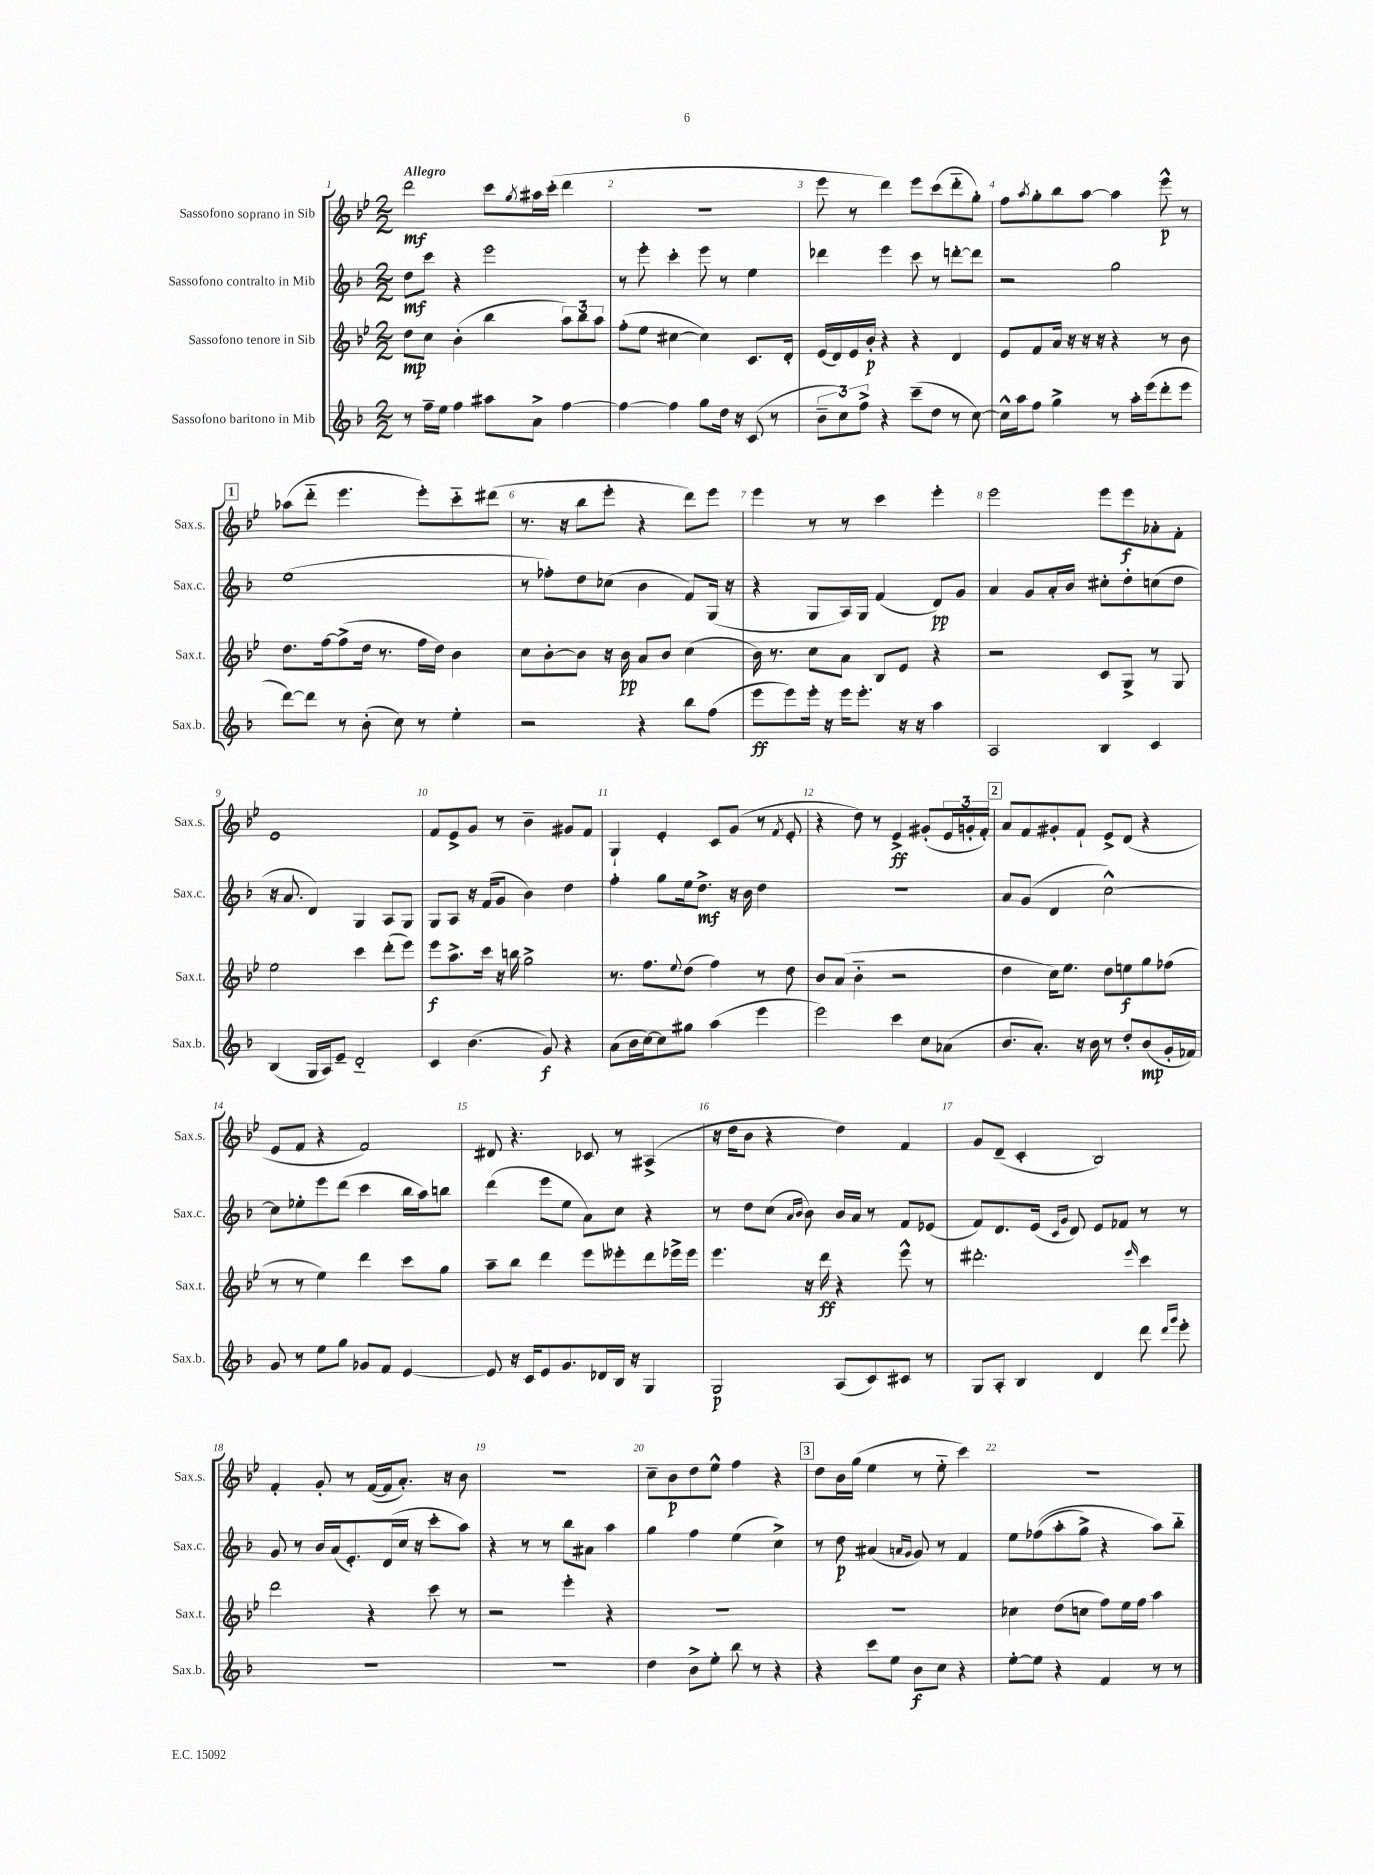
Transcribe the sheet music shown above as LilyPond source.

<<
\new StaffGroup <<
\new Staff = "s0" \with { instrumentName = "Sassofono soprano in Sib" shortInstrumentName = "Sax.s." } {
    \clef treble \key bes \major \numericTimeSignature \time 2/2 \tempo "Allegro"
    d'''2\mf c'''8 \acciaccatura { g''8 } ais''16 c'''16-.( d'''4 |
    R1 |
    ees'''8 r8 d'''4) ees'''8 c'''8( d'''8-_ g''8-.) |
    f''8 \acciaccatura { a''8 } g''8-. bes''8 a''8~ a''4 ees'''8-^\p r8 |
    \mark \markup { \box "1" } aes''8( d'''8-_ ees'''4. ees'''8-.) c'''8-_ dis'''8( |
    r8. r16 bes''8 ees'''8-. r4 d'''8) ees'''8 |
    ees'''4 r8 r8 c'''4 ees'''4-. |
    ees'''2 ees'''8 ees'''8\f aes'8-. f'8-. |
    ees'1 |
    f'8 ees'8-> g'8 r8 bes'4-- gis'8 f'8 |
    g4-! ees'4-. c'8 g'8( r8 \acciaccatura { f'8 } ees'8-. |
    r4 d''8) r8 ees'4->\ff gis'8-.( \tuplet 3/2 { ees'16 g'16-. f'16-.) } |
    \mark \markup { \box "2" } a'8 f'8 gis'8-. f'8-! ees'8-> d'8( r4 |
    ees'8 f'8 r4 f'2) |
    dis'8 r4. ces'8 r8 ais4->( |
    r16 d''16 bes'8 r4 d''4) f'4 |
    g'8 d'8--( c'4-. bes2) |
    f'4-. g'8-. r8 f'16~( f'16 a'8.-.) r16 bes'8 |
    R1 |
    c''8-- bes'8\p d''8 ees''8-^ f''4 r4 |
    \mark \markup { \box "3" } d''8 bes'16 g''16( ees''4 r8 ees''8-_ c'''4) |
    r1 \bar "|." |
}
\new Staff = "s1" \with { instrumentName = "Sassofono contralto in Mib" shortInstrumentName = "Sax.c." } {
    \clef treble \key f \major \numericTimeSignature \time 2/2
    d''8\mf c'''8 r4 e'''2 |
    r8 e'''8-. c'''4-. e'''8 r8 e''4 |
    des'''4 e'''4 c'''8 r8 d'''8~-. d'''8 |
    r2 g''2 |
    \mark \markup { \box "1" } e''1( |
    r8 fes''8-.) d''8 ces''8( bes'4 f'8) g16( r16 |
    r4 g8 a16) g16 f'4( d'8\pp) g'8 |
    a'4 g'8 a'16-. bes'16 cis''8-. d''8-. c''8( d''8 |
    r16 a'8. d'4) g4 a8 g8 |
    g8 a8 r16 f'16( g'8 bes'4) d''4 |
    f''4-. g''8 e''16 d''8.->\mf r16 bes'16 d''4 |
    r1 |
    \mark \markup { \box "2" } a'8 g'8( d'4 c''2~-^) |
    c''8 ees''8-. e'''8 d'''8( c'''4 bes''16 a''16) b''8 |
    d'''4( e'''8 e''8 a'8) c''8 r4 |
    r8 d''8 c''8( \grace { a'16 bes'16 } bes'8) bes'16 a'16 r8 f'8 ees'8( |
    f'8) d'8. e'16( \grace { c'16 g'16 } d'8) e'8 fes'8 r8 r8 |
    g'8 r8 bes'16 a'16( e'8.-.) d'16( c''16 r16 c'''8-. a''8) |
    r4 r8 r8 bes''8 ais'8 a''4 |
    g''4 f''4 e''4( c''4->) |
    \mark \markup { \box "3" } r8 d''8\p ais'4( \grace { a'16 g'16 } g'8) r8 f'4 |
    e''8 fes''8(\( a''8-. g''8->) r4 a''8\) bes''8-_ \bar "|." |
}
\new Staff = "s2" \with { instrumentName = "Sassofono tenore in Sib" shortInstrumentName = "Sax.t." } {
    \clef treble \key bes \major \numericTimeSignature \time 2/2
    d''8\mp c''8 bes'4-.( bes''4 \tuplet 3/2 { a''8) bes''8 a''8 } |
    f''8-.( ees''8 cis''4~ cis''4) c'8. d'16-. |
    ees'16( d'16) ees'16 bes'16-.\p r4 r4 d'4 |
    ees'8 f'8 a'16 r16 r16 r16 r4 r8 bes'8 |
    \mark \markup { \box "1" } d''8. f''16~ f''8->( d''16 r8. f''16 d''16) bes'4 |
    c''8 bes'8~-. bes'8 r16 bes'16\pp a'8 bes'8 c''4( |
    bes'16) r8. c''8 a'8 bes8 ees'8 r4 |
    r2 c'8 g8-> r8 g8 |
    ees''2 c'''4 d'''8-.( ees'''8) |
    ees'''8\f a''8.-> c'''16 r16 b''16 g''2-> |
    r8. f''8. \appoggiatura { ees''8 } d''8( f''4) r8 d''8 |
    bes'8 a'8( bes'4-_ r2 |
    \mark \markup { \box "2" } d''4 c''16) ees''8. d''8 e''8\f g''8 fes''8( |
    r8 r8 ees''4) d'''4 c'''8 g''8 |
    a''8-- bes''8 d'''4 ees'''8 eeses'''8-. d'''8 ees'''16-> ees'''16 |
    ees'''4. r16 d'''16\ff r4 ees'''8-^ r8 |
    dis'''2.-. \grace { ees'''16 } c'''4 |
    d'''2 r4 c'''8 r8 |
    r2 ees'''4-. r4 |
    R1 |
    \mark \markup { \box "3" } R1 |
    ces''4 d''8( c''8 f''8) ees''16 f''16 a''4 \bar "|." |
}
\new Staff = "s3" \with { instrumentName = "Sassofono baritono in Mib" shortInstrumentName = "Sax.b." } {
    \clef treble \key f \major \numericTimeSignature \time 2/2
    r8 f''16-- e''16 f''4 ais''8 a'8-> f''4~ |
    f''4~ f''4 g''8 d''16 r16 c'8( r8 |
    \tuplet 3/2 { bes'8-- c''8) f''8-> } r4 c'''8--( d''8 r8 c''8~) |
    c''16-^ a''16 f''8 g''4-> r8 a''16-. e'''16( d'''8-. e'''8 |
    \mark \markup { \box "1" } d'''8~) d'''8 r8 bes'8-.( c''8) r8 e''4-. |
    r2 r4 bes''8 f''8( |
    e'''8\ff e'''8) e'''16-. r16 e'''16 e'''8.-. r16 r16 a''4 |
    a2 bes4 c'4 |
    bes4( g16 a16) e'8-- d'2-_ |
    c'4 bes'4.( g'8\f) r4 |
    a'8( bes'16 c''16~) c''8 gis''8 a''4( e'''4 |
    e'''2) c'''4 c''8 aes'8( |
    \mark \markup { \box "2" } bes'8. a'8.-.) r16 bes'16 r8 d''8-. bes'8\mp( g'16-. fes'16) |
    g'8 r8 e''8 g''8 ges'8 f'8 e'4~ |
    e'8 r16 c'16 e'8 g'8. des'16 bes16 r16 g4 |
    g2\p a8( c'8) cis'8 r8 |
    g8 a8-. bes4 d'4 d'''8 \grace { d'''16 g'''16 } e'''8-. |
    R1 |
    R1 |
    d''4 bes'8-> e''8-. bes''8 r8 r4 |
    \mark \markup { \box "3" } r4 c'''8 e''8 bes'8\f c''8 r4 |
    e''8~-. e''8 r4 f'4 r8 r8 \bar "|." |
}
>>
>>
\layout { \context { \Score \override BarNumber.break-visibility = ##(#f #t #t) barNumberVisibility = #all-bar-numbers-visible } }
